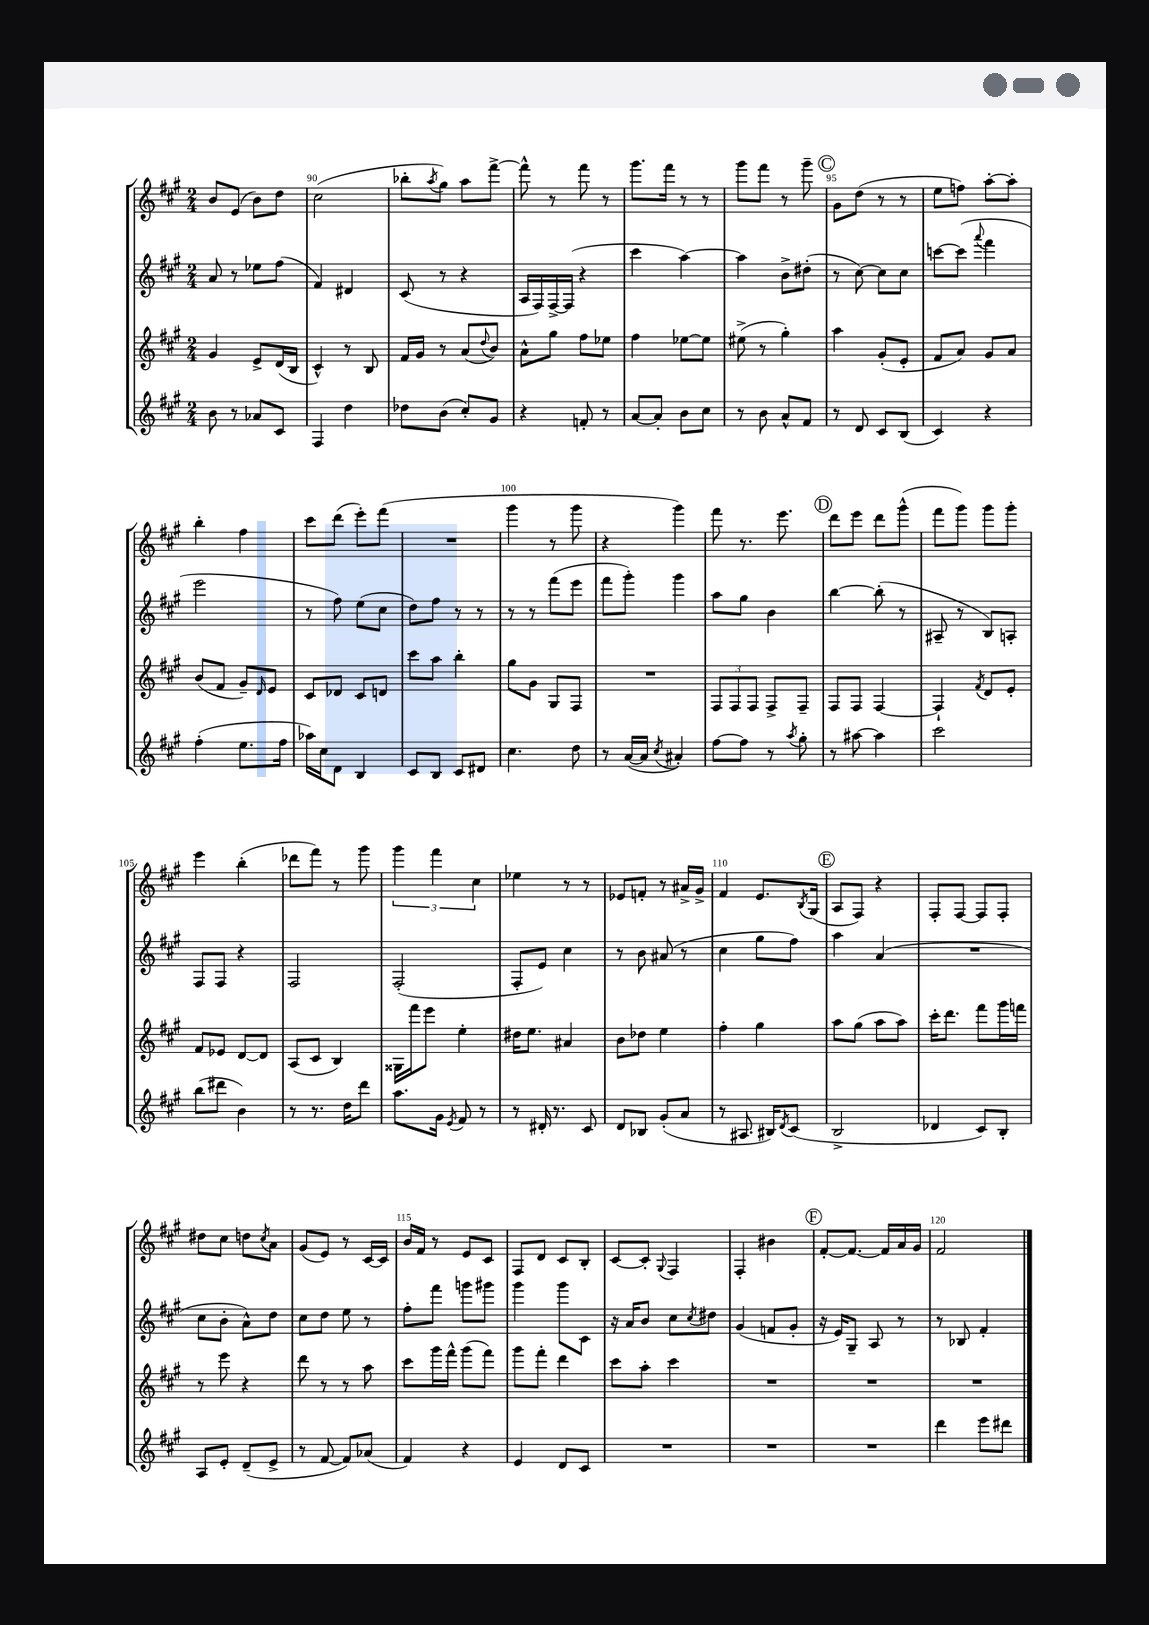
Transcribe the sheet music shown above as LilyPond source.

<<
\new StaffGroup <<
\new Staff = "s0" {
    \clef treble \key a \major \numericTimeSignature \time 2/4
    b'8 e'8( b'8) d''8 |
    cis''2( |
    bes''8-. \acciaccatura { a''8 } gis''8) a''8 fis'''8~-> |
    fis'''8-^ r8 fis'''8 r8 |
    gis'''8. fis'''16 r8 r8 |
    gis'''8 fis'''8 r8 gis'''8-- |
    \mark \markup { \circle "C" } gis'8 d''8( r8 r8 |
    e''8 f''8) a''8~-. a''8-. |
    b''4-. fis''4 |
    cis'''8 d'''8( e'''8-.) fis'''8( |
    R2 |
    gis'''4 r8 gis'''8 |
    r4 gis'''4) |
    fis'''8 r8. e'''8. |
    \mark \markup { \circle "D" } d'''8 e'''8 d'''8 gis'''8-^( |
    fis'''8 gis'''8) gis'''8 gis'''8-. |
    e'''4 b''4-.( |
    des'''8 fis'''8) r8 gis'''8 |
    \tuplet 3/2 { gis'''4 fis'''4 cis''4 } |
    ees''4 r8 r8 |
    ees'8 f'8-. r8 ais'16-> gis'16-> |
    fis'4 e'8. \acciaccatura { b8 } gis16( |
    \mark \markup { \circle "E" } a8 fis8) r4 |
    fis8-. fis8~ fis8 fis8-. |
    dis''8 cis''8 d''8 \acciaccatura { cis''8 } a'8 |
    gis'8( e'8) r8 cis'16~ cis'16 |
    b'16 fis'16 r8 e'8 cis'8 |
    fis8 d'8 cis'8 b8-. |
    cis'8~ cis'8-. \appoggiatura { gis8 } fis4 |
    fis4-. bis'4 |
    \mark \markup { \circle "F" } fis'8~-. fis'8.~ fis'16 a'16 gis'16 |
    fis'2 \bar "|." |
}
\new Staff = "s1" {
    \clef treble \key a \major \numericTimeSignature \time 2/4
    a'8 r8 ees''8 fis''8( |
    fis'4) dis'4 |
    cis'8( r8 r4 |
    a16 fis16) fis16~-> fis16( r4 |
    cis'''4 a''4~) |
    a''4 b'8-> dis''8-.( |
    \mark \markup { \circle "C" } r8 cis''8~) cis''8 cis''8 |
    c'''8~ c'''8( \appoggiatura { a'''8 } fis'''4 |
    e'''2 |
    r8 fis''8) e''8( cis''8 |
    d''8) fis''8 r8 r8 |
    r8 r8 fis'''8( e'''8 |
    fis'''8 gis'''8-.) gis'''4 |
    a''8 gis''8 b'4 |
    \mark \markup { \circle "D" } b''4~ b''8-.( r8 |
    ais8-- r8 b8) a8-. |
    fis8 fis8 r4 |
    fis2 |
    fis2-.( |
    fis8-. e'8) cis''4 |
    r8 b'8 ais'8( r8 |
    cis''4 gis''8 fis''8) |
    \mark \markup { \circle "E" } a''4 a'4( |
    R2 |
    cis''8 b'8-. a'8-^) d''8 |
    cis''8 d''8 e''8 r8 |
    fis''8-. fis'''8 g'''8 gis'''8 |
    gis'''4 gis'''8 cis'8 |
    r16 a'16 b'8 cis''8 \acciaccatura { cis''8 } dis''8 |
    gis'4( f'8 gis'8-. |
    \mark \markup { \circle "F" } r16 e'16) gis8-- a8 r8 |
    r8 bes8 fis'4-. \bar "|." |
}
\new Staff = "s2" {
    \clef treble \key a \major \numericTimeSignature \time 2/4
    gis'4 e'8-> d'16( b16 |
    cis'4-^) r8 b8 |
    fis'16 gis'16 r8 a'8( \appoggiatura { d''8 } b'8) |
    a'8-^ gis''8 fis''8 ees''8 |
    fis''4 ees''8~ ees''8 |
    eis''8->( r8 gis''4-.) |
    \mark \markup { \circle "C" } a''4 gis'8-.( e'8-. |
    fis'8 a'8) gis'8 a'8 |
    b'8( fis'8 gis'8--) \grace { d'16 } e'8 |
    cis'8 des'8 cis'8 d'8 |
    cis'''8 a''8 b''4-. |
    gis''8 gis'8 gis8 fis8 |
    R2 |
    \tuplet 3/2 { fis8 fis8 fis8 } fis8-> fis8-- |
    \mark \markup { \circle "D" } fis8 fis8 fis4~ |
    fis4-! \acciaccatura { fis'8 } d'8 e'8-. |
    fis'8 ees'8 d'8~ d'8 |
    a8( cis'8 b4) |
    gisis16 fis'''16 e'''8 e''4-. |
    dis''16 e''8. ais'4 |
    b'8 des''8 e''4 |
    fis''4-. gis''4 |
    \mark \markup { \circle "E" } a''8 gis''8( a''8 a''8) |
    cis'''16-. d'''8. fis'''8 gis'''16 f'''16 |
    r8 e'''8 r4 |
    d'''8 r8 r8 a''8 |
    cis'''8 gis'''16 fis'''16-^ gis'''8( fis'''8) |
    gis'''8 fis'''8-. d'''4 |
    cis'''8 a''8-. cis'''4 |
    R2 |
    \mark \markup { \circle "F" } R2 |
    R2 \bar "|." |
}
\new Staff = "s3" {
    \clef treble \key a \major \numericTimeSignature \time 2/4
    b'8 r8 aes'8 cis'8 |
    fis4 d''4 |
    des''8 b'8( cis''8-.) gis'8 |
    r4 f'8-. r8 |
    a'8~ a'8-. b'8 cis''8 |
    r8 b'8 a'8-^ fis'8 |
    \mark \markup { \circle "C" } r8 d'8 cis'8 b8( |
    cis'4) r4 |
    fis''4-.( e''8. fis''16 |
    aes''16) cis''16 d'8 b4 |
    cis'8 b8 cis'8 dis'8 |
    cis''4. d''8 |
    r8 a'16~( a'16 \acciaccatura { cis''8 } ais'4-.) |
    fis''8~ fis''8 r8 \acciaccatura { a''8 } gis''8-. |
    \mark \markup { \circle "D" } r8 ais''8~ ais''4 |
    cis'''2 |
    b''8( dis'''8 b'4) |
    r8 r8. d''16 d'''8 |
    a''8. gis'16 \acciaccatura { e'8 } fis'8 r8 |
    r8 dis'16-. r8. cis'8 |
    d'8 bes8 gis'8-.( a'8 |
    r8 ais8. bis16) \acciaccatura { d'8 } cis'8( |
    \mark \markup { \circle "E" } b2-> |
    des'4 cis'8) b8-. |
    a8 e'8-. d'8--( e'8-> |
    r8 fis'8~ fis'8) aes'8( |
    fis'4) r4 |
    e'4 d'8 cis'8 |
    R2 |
    R2 |
    \mark \markup { \circle "F" } R2 |
    d'''4 e'''8 dis'''8 \bar "|." |
}
>>
>>
\layout { \context { \Score currentBarNumber = #89 \override BarNumber.break-visibility = ##(#f #t #t) barNumberVisibility = #(every-nth-bar-number-visible 5) } }
